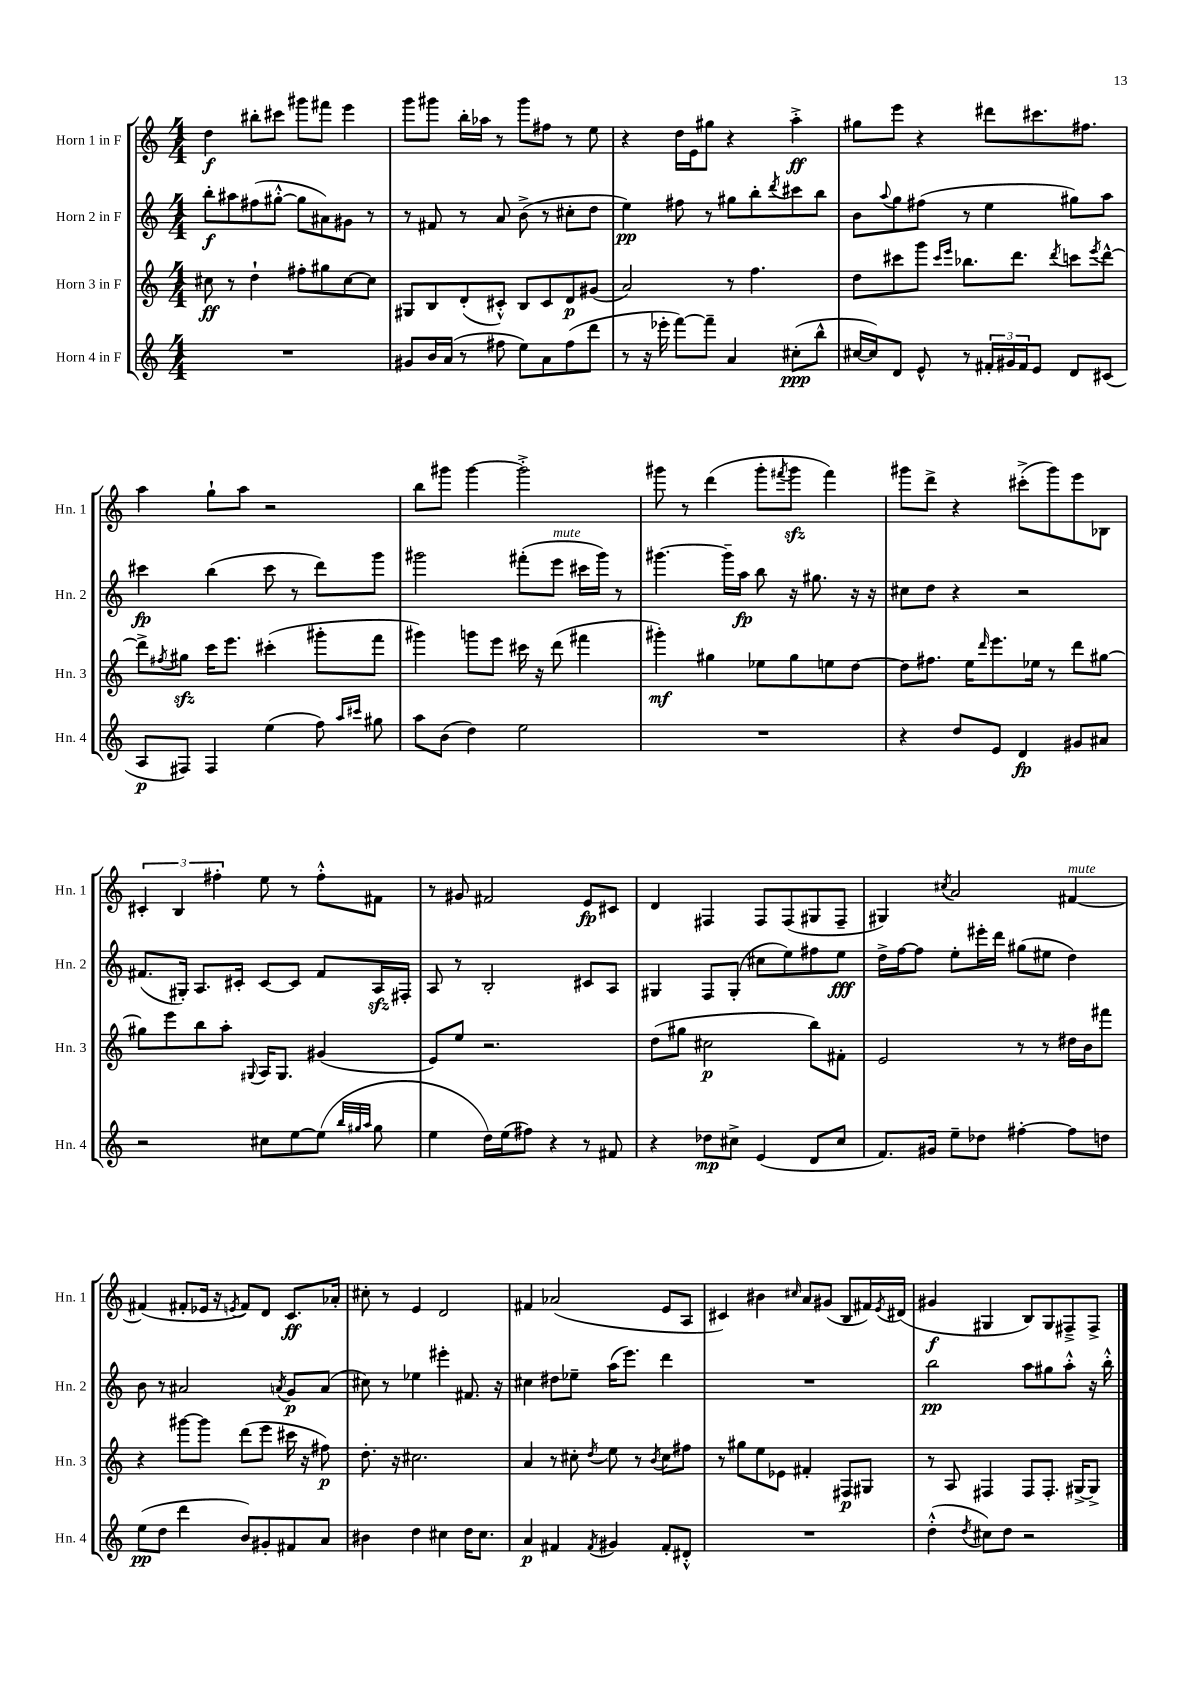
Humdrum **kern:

**kern	**kern	**kern	**kern
*staff4	*staff3	*staff2	*staff1
*clefG2	*clefG2	*clefG2	*clefG2
*k[]	*k[]	*k[]	*k[]
*M4/4	*M4/4	*M4/4	*M4/4
1r	8cc#	8bb'	4dd
.	8r	8aa#	.
.	4dd`	(8ff#	8bb#'
.	.	[8gg#'^^	8ccc#
.	8ff#'	8gg#]	8ggg#
.	8gg#	8a#)	8fff#
.	[8cc#	8g#	4eee
.	8cc#]	8r	.
=	=	=	=
8g#	8G#	8r	8ggg
16b	8B	8f#	8ggg#
(16a	.	.	.
8r	(8d'	8r	16bb'
.	.	.	16aa-
8ff#	8c#'^^)	8a	8r
8ee)	8B	(8b^	8ggg#
8a	8c#	8r	8ff#
(8ff#	8d	8cc#'	8r
8ddd	(8g#	8dd	8ee
=	=	=	=
8r	2a)	4ee)	4r
16r	.	.	.
16eee-'	.	.	.
[8fff)	.	8ff#	16dd
.	.	.	16e
8fff~]	.	8r	8gg#
4a	8r	8gg#	4r
.	4.ff	8bb'	.
.	.	8qddd	.
(8cc#'	.	8ccc#	4aa'^
8bb^^	.	8bb	.
=	=	=	=
[16cc#	8dd	8b	8gg#
16cc#])	.	.	.
.	.	8qqaa	.
8d	8ccc#	8gg	8eee
8e^^	8ggg	(8ff#	4r
.	16qqccc#	.	.
.	16qqeee	.	.
8r	8.bb-	8r	.
24f#'	.	4ee	8ddd#
24g#	.	.	.
.	8.ddd	.	.
24f#	.	.	.
8e	.	.	8.ccc#
.	8qddd	.	.
8d	8ccc	8gg#)	.
.	.	.	8.ff#
.	8qeee	.	.
(8c#	[8ddd^^	8aa	.
=	=	=	=
8A	8ddd^]	4ccc#	4aa
.	8qff#	.	.
8F#)	8gg#	.	.
4F#	16ccc	(4bb	8gg`
.	8.eee	.	.
.	.	.	8aa
(4ee	(4ccc#'	8ccc#	2r
.	.	8r	.
8ff)	8ggg#'	8ddd)	.
16qqaa	.	.	.
16qqccc#	.	.	.
8gg#	8fff	8ggg	.
=	=	=	=
8aa	4ggg#)	2ggg#	8bb
(8b	.	.	8ggg#
4dd)	8ggg	.	[4ggg#
.	8eee	.	.
2ee	16ccc#	(8fff#'	2ggg#'^]
.	16r	.	.
.	(8ddd	8eee	.
.	4fff#	16ccc#	.
.	.	16ggg#)	.
.	.	8r	.
=	=	=	=
1r	4ggg#')	[4.ggg#	8ggg#
.	.	.	8r
.	4gg#	.	(4ddd
.	.	16ggg#~]	.
.	.	16aa	.
.	8ee-	8bb	8ggg#'
.	.	.	8qfff#
.	8gg#	16r	8ggg#
.	.	8.gg#	.
.	8ee	.	4fff#)
.	[8dd	16r	.
.	.	16r	.
=	=	=	=
4r	8dd]	8cc#	8ggg#
.	8.ff#	8dd	8ddd^
8dd	.	4r	4r
.	16ee	.	.
.	16qqddd	.	.
8e	8.eee	.	.
4d	.	2r	(8ccc#'^
.	16ee-	.	.
.	8r	.	8ggg#)
8g#	8ddd	.	8eee
8a#	[8gg#	.	8B-
=	=	=	=
2r	8gg#]	(8.f#	6c#'
.	8eee	.	.
.	.	.	6B
.	.	16G#')	.
.	8bb	8.A	.
.	.	.	6ff#'
.	8aa'	.	.
.	.	16c#'	.
.	8qqG#	.	.
8cc#	16A	[8c#	8ee
.	8.G#	.	.
[8ee	.	8c#]	8r
(8ee]	(4g#	8f#	8ff#'^^
32qqbb	.	.	.
32qqgg#	.	.	.
32qqaa	.	.	.
8gg#	.	16A	8f#
.	.	16F#'	.
=	=	=	=
4ee	8e)	8A	8r
.	8ee	8r	8g#
16dd)	2.r	2B'	2f#
(16ee	.	.	.
8ff#)	.	.	.
4r	.	.	.
8r	.	8c#	8e
8f#	.	8A	8c#
=	=	=	=
4r	(8dd	4G#	4d
.	8gg#	.	.
8dd-	2cc#	8F	4F#
8cc#^	.	(8G#'	.
(4e	.	8cc#	8F#
.	.	8ee)	(8F#
8d	8bb)	8ff#	8G#
8cc#	8f#'	8ee	8F#~
=	=	=	=
8.f)	2e	16dd^	4G#)
.	.	[16ff	.
.	.	8ff]	.
16g#	.	.	.
.	.	.	8qcc#
8ee~	.	8ee'	2a
8dd-	.	16eee#'	.
.	.	16ddd	.
[4ff#'	8r	(8gg#	.
.	8r	8ee#	.
8ff#]	16dd#	4dd)	[4f#
.	16b	.	.
8dd	8fff#	.	.
=	=	=	=
(8ee	4r	8b	(4f#]
8dd	.	8r	.
4ddd	[8ggg#	2a#	8f#'
.	8ggg#]	.	16e-
.	.	.	16r
.	.	.	8qe
8b)	(8ddd	.	8f#)
8g#'	8eee	.	8d
.	.	8qa	.
8f#	16ccc#	8g	8.c
.	16r	.	.
8a	8ff#)	(8a	.
.	.	.	16a-'
=	=	=	=
4b#	8.dd'	8cc#)	8cc#'
.	.	8r	8r
.	16r	.	.
4dd	2.cc#	4ee-	4e
4cc#	.	4eee#'	2d
16dd	.	8.f#	.
8.cc#	.	.	.
.	.	16r	.
=	=	=	=
4a	4a	4cc#	4f#
4f#	8r	8dd#	(2a-
.	8cc#'	8ee-~	.
8qf#	8qdd	.	.
4g#	8ee	(16aa	.
.	.	8.eee)	.
.	8r	.	.
.	8qb	.	.
8f#'	8cc#	4ddd	8e
8d#'^^	8ff#	.	8A
=	=	=	=
1r	8r	1r	4c#)
.	8gg#	.	.
.	8ee	.	4b#
.	8e-	.	.
.	.	.	16qqcc#
.	4f#'	.	8a
.	.	.	(8g#
.	8F#	.	8B
.	8G#	.	16f#)
.	.	.	8qe
.	.	.	(16d#
=	=	=	=
(4dd'^^	8r	2bb	4g#
.	8A	.	.
8qdd	.	.	.
8cc#)	4F#	.	4G#
8dd	.	.	.
2r	8F#	8aa	8B)
.	8.F#'	8gg#	8G#
.	.	8aa'^^	8F#~^
.	[16G#^	.	.
.	8G#^]	16r	8F#^
.	.	16bb'^^	.
==	==	==	==
*-	*-	*-	*-
